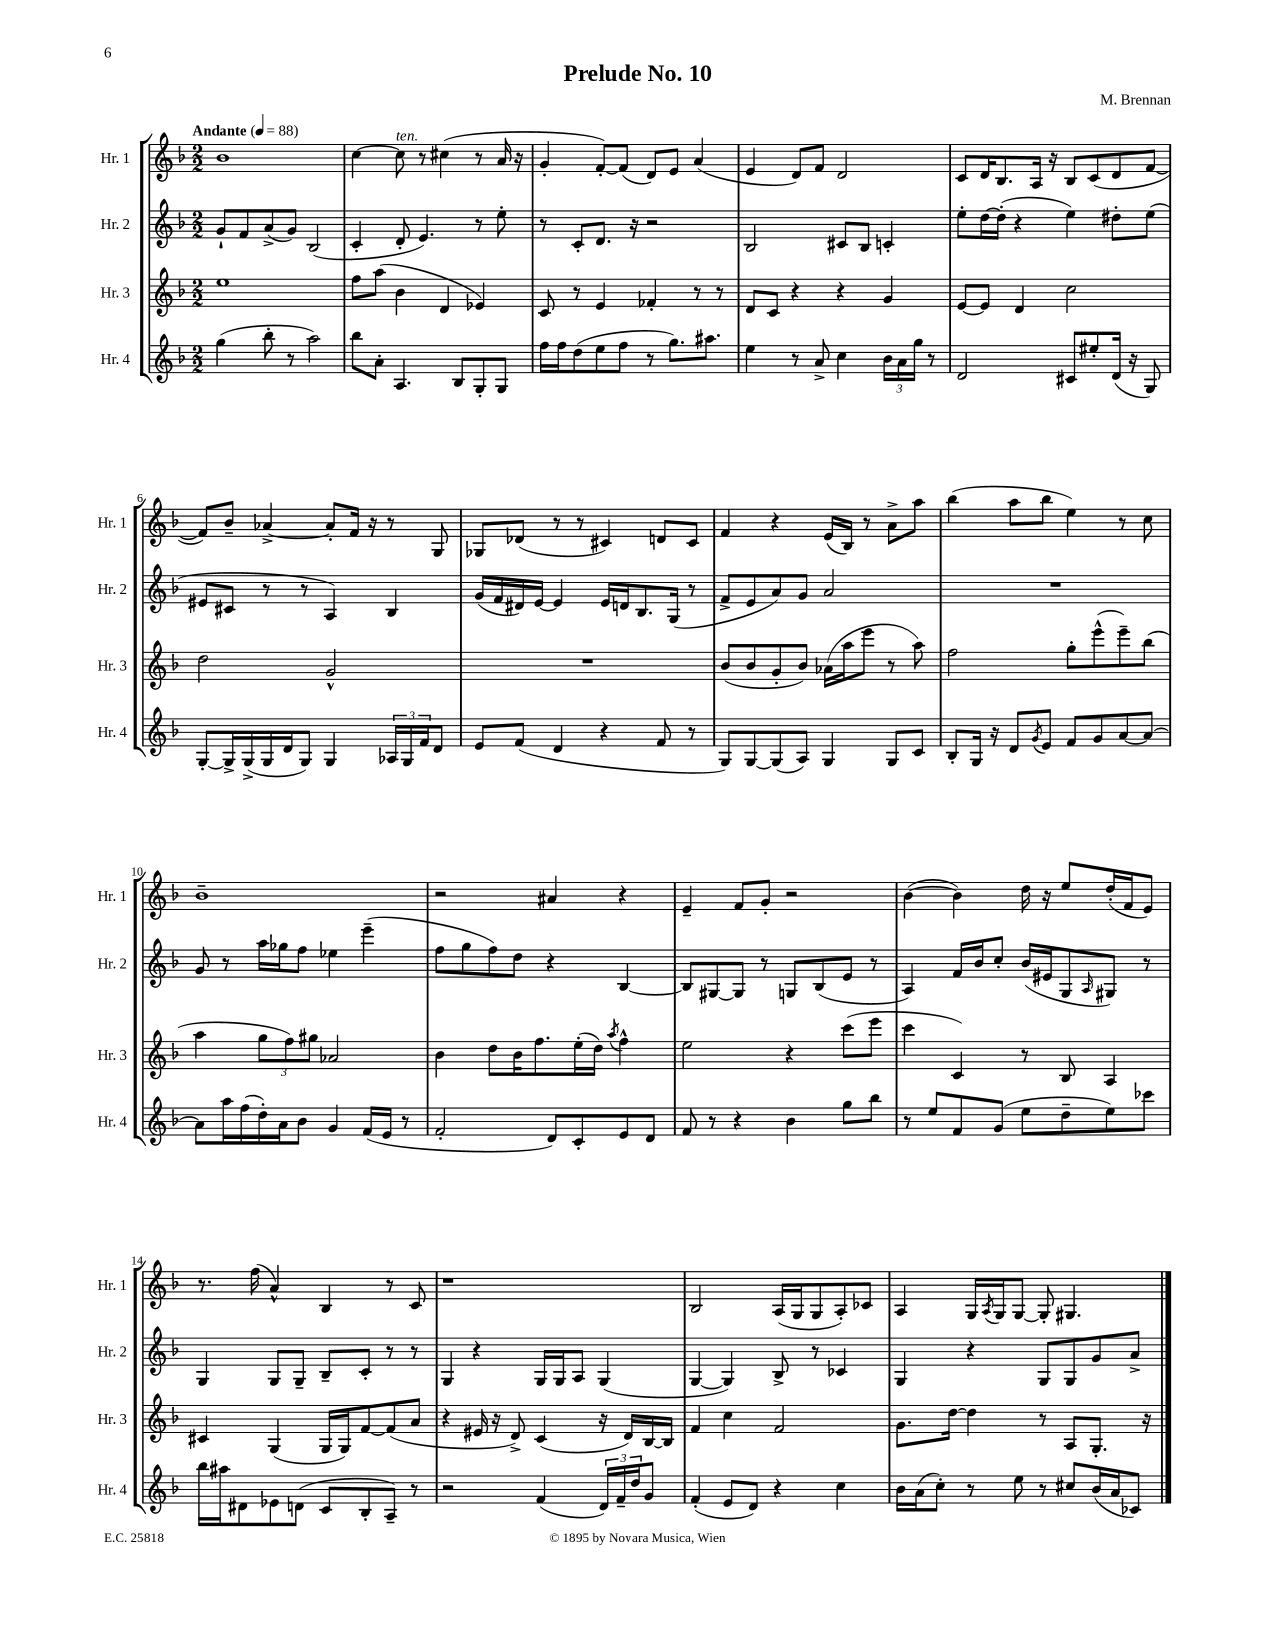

**kern	**kern	**kern	**kern
*part4	*part3	*part2	*part1
*staff4	*staff3	*staff2	*staff1
*I"Hr. 4	*I"Hr. 3	*I"Hr. 2	*I"Hr. 1
*I'Hr. 4	*I'Hr. 3	*I'Hr. 2	*I'Hr. 1
*clefG2	*clefG2	*clefG2	*clefG2
*k[b-]	*k[b-]	*k[b-]	*k[b-]
*M2/2	*M2/2	*M2/2	*M2/2
*MM88	*MM88	*MM88	*MM88
=1	=1	=1	=1
!	!	!	!LO:TX:a:B:t=Andante
(4gg\	1ee	8g`/L	1b-
.	.	8f/	.
8bb-'\	.	(8a^/	.
8r	.	8g/J)	.
2aa\)	.	(2B-/	.
=2	=2	=2	=2
8bb-\L	8ff\L	4c'/	[4cc\
8a'\J	(8aa\J	.	.
!	!	!	!LO:TX:a:i:t=ten.
4.A/	4b-\	8d'/	8cc\]
.	.	4.e/)	8r
.	4d/	.	(4cc#X\
8B-/L	.	.	.
8G'/	4e-X/)	8r	8r
8G/J	.	8ee'\	16a/
.	.	.	16r
=3	=3	=3	=3
16ff\LL	8c/	8r	4g'/
16ff\J	.	.	.
(8dd\	8r	8c'/L	.
8ee\	4e/	8.d/J	[8f'/L)
8ff\J	.	.	(8f/J]
.	.	16r	.
8r	4f-X'/	2r	8d/L)
8.gg\L)	.	.	8e/J
.	8r	.	(4a/
8.aa#X\J	.	.	.
.	8r	.	.
=4	=4	=4	=4
4ee\	8d/L	2B-/	4e/
.	8c/J	.	.
8r	4r	.	8d/L)
8a^/	.	.	8f/J
4cc\	4r	8c#X/L	2d/
.	.	8B-/J	.
24b-\LL	4g/	4cn'/	.
24a\	.	.	.
24gg\JJ	.	.	.
8r	.	.	.
=5	=5	=5	=5
2d/	[8e/L	8ee'\L	8c/L
.	8e/J]	[16dd\L	16d/K
.	.	(16dd'\JJ]	8.B-/
.	4d/	4r	.
.	.	.	16A/Jk
.	.	.	16r
8c#X/L	2cc\	4ee\)	8B-/L
8ee#X'/	.	.	(8c/
(16d/Jk	.	8dd#X'\L	8d/
16r	.	.	.
8G/)	.	(8ee\J	[8f/J
!!LO:LB:g=z
=6	=6	=6	=6
[8G'/L	2dd\	8e#X/L	8f/L])
16G^/L]	.	8c#X/J	8b-~/J
(16G^/	.	.	.
16G/	.	8r	[4a-X^/
16d/J	.	.	.
8G/J)	.	8r	.
4G/	2g^^/	4A/)	8a-'/L]
.	.	.	16f/Jk
.	.	.	16r
24A-X/LL	.	4B-/	8r
24G/	.	.	.
24f/J	.	.	.
8d/J	.	.	8G/
=7	=7	=7	=7
8e/L	1r	(16g/LL	8G-X/L
.	.	16f/	.
(8f/J	.	16d#X/)	(8d-X/J
.	.	[16e/JJ	.
4d/	.	4e/]	8r
.	.	.	8r
4r	.	16e/LL	4c#X/)
.	.	16dn/J	.
.	.	8.B-/	.
8f/	.	.	8dn/L
.	.	(16G/Jk	.
8r	.	8r	8c#/J
=8	=8	=8	=8
8G/L)	(8b-/L	8f^/L	4f/
[8G/	8b-/	8e/	.
(8G/]	8g'/	8a/)	4r
8A/J)	8b-/J)	8g/J	.
4G/	(16a-X\LL	2a/	(16e/LL
.	16aa\J	.	16B-/JJ)
.	8eee\J	.	8r
8G/L	8r	.	8a^\L
8c/J	8aa\)	.	8aa\J
=9	=9	=9	=9
8B-'/L	2ff\	1r	(4bb-\
16G/Jk	.	.	.
16r	.	.	.
8d/L	.	.	8aa\L
8qg/	.	.	.
8e/J	.	.	8bb-\J
8f/L	8gg'\L	.	4ee\)
8g/	(8eee^^\	.	.
[8a/	8eee~\)	.	8r
8a/J_	(8bb-\J	.	8cc\
!!LO:LB:g=z
=10	=10	=10	=10
8a\L]	4aa\	8g/	1b-~
16aa\L	.	8r	.
(16ff\	.	.	.
16dd'\)	12gg\L	16aa\LL	.
16a\J	.	16gg-X\J	.
.	12ff\)	.	.
8b-\J	.	8ff\J	.
.	12gg#X\J	.	.
4g/	2a-X/	4ee-X\	.
(16f/LL	.	(4eee~\	.
16e/JJ	.	.	.
8r	.	.	.
=11	=11	=11	=11
2f'/	4b-\	8ff\L	2r
.	.	8gg\	.
.	8dd\L	8ff\)	.
.	16b-\K	8dd\J	.
.	8.ff\	.	.
8d/L)	.	4r	4a#X/
8c'/	(16ee'\L	.	.
.	16dd\JJ)	.	.
.	8qaa/	.	.
8e/	4ff^^\	[4B-/	4r
8d/J	.	.	.
=12	=12	=12	=12
8f/	2ee\	8B-/L]	4e~/
8r	.	[8G#X/	.
4r	.	8G#/J]	8f/L
.	.	8r	8g'/J
4b-\	4r	8Gn/L	2r
.	.	(8B-/	.
8gg\L	(8ccc\L	8e/J	.
8bb-\J	8eee\J	8r	.
=13	=13	=13	=13
8r	4ccc\	4A/)	([4b-\
8ee/L	.	.	.
8f/	4c/)	16f/LL	4b-\])
.	.	16b-/J	.
(8g/J	.	8cc'/J	.
8ee\L	8r	(16b-/LL	16dd\
.	.	16e#X/J	16r
8dd~\	8B-/	8G/	8ee/L
.	.	16qqA/	.
8ee\)	4A/	8G#X/J)	(16dd'/L
.	.	.	16f/J
8ccc-X\J	.	8r	8e/J)
!!LO:LB:g=z
=14	=14	=14	=14
16bb-\LL	4c#X/	4G/	8.r
16aa#X\J	.	.	.
8d#X\	.	.	.
.	.	.	(16ff\
8e-X\	(4G/	8G/L	4a^^/)
(8dn\J	.	8G~/J	.
8c/L	16G/LL	8B-~/L	4B-/
.	16G/J)	.	.
8B-'/	[8f/	8c'/J	.
8A~/J)	(8f/]	8r	8r
8r	8a/J	8r	8c/
=15	=15	=15	=15
2r	4r	4G/	1r
.	16e#X/	4r	.
.	16r	.	.
.	8d^/)	.	.
(4f/	(4c/	16G/LL	.
.	.	16G/J	.
.	.	8A/J	.
24d/LL)	16r	(4G/	.
24f~/	.	.	.
.	16d/LL)	.	.
24dd/J	.	.	.
8g/J	[16B-/	.	.
.	16B-/JJ]	.	.
=16	=16	=16	=16
(4f'/	4f/	[4G/	2B-/
8e/L	4cc\	4G/])	.
8d/J)	.	.	.
4r	2f/	8B-^/	(16A/LL
.	.	.	16G/J
.	.	8r	8G/
4cc\	.	4c-X/	8A'/)
.	.	.	8c-X/J
=17	=17	=17	=17
16b-\LL	8.g\L	4G/	4A/
(16a\J	.	.	.
8cc'\J)	.	.	.
.	[16dd\Jk	.	.
8r	4dd\]	4r	16G/LL
.	.	.	8qA/
.	.	.	16G/J
8ee\	.	.	[8G/J
8r	8r	8G/L	8G'/]
8cc#X/L	8A/L	8G/	4.G#X/
(16b-/L	8.G'/J	8g/	.
16a/J	.	.	.
8c-X/J)	.	8a^/J	.
.	16r	.	.
==	==	==	==
*-	*-	*-	*-
